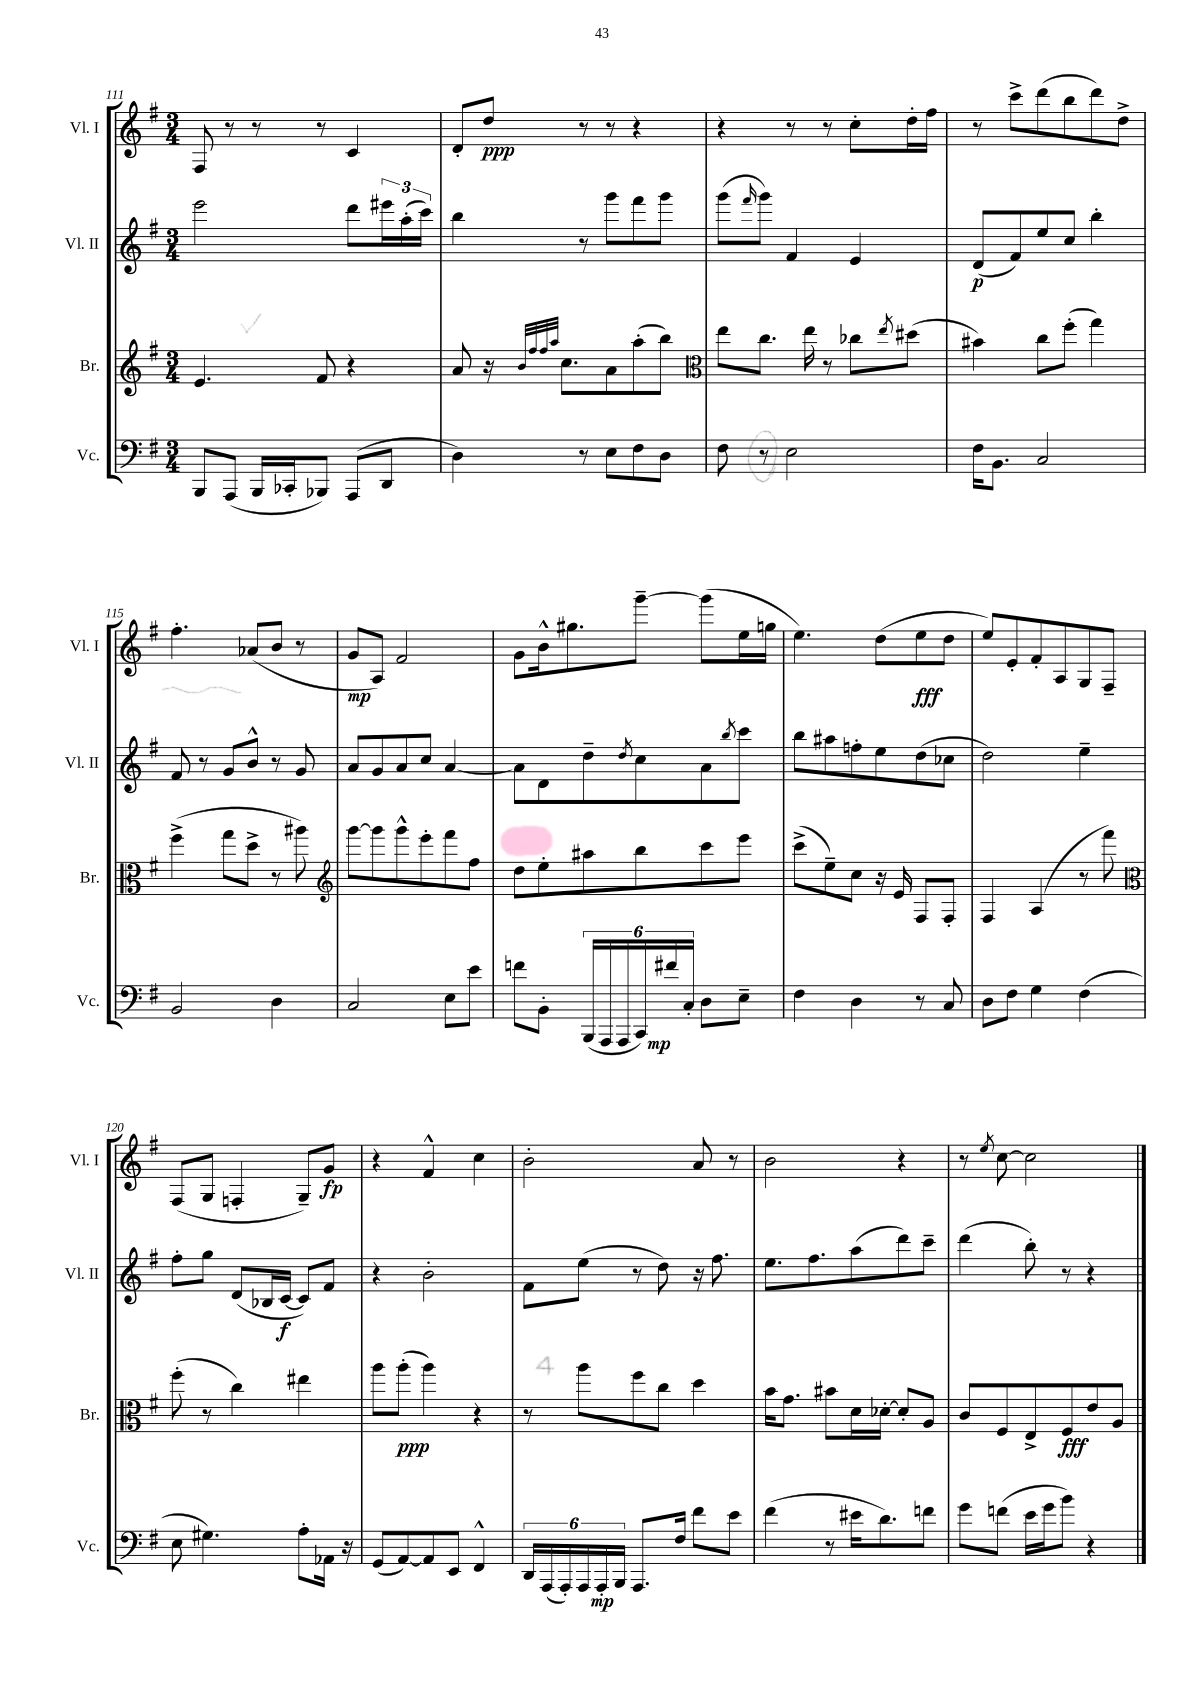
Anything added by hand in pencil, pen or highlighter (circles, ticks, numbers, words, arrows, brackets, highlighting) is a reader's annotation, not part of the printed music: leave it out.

**kern	**dynam	**kern	**dynam	**kern	**dynam	**kern	**dynam
*part4	*part4	*part3	*part3	*part2	*part2	*part1	*part1
*staff4	*staff4	*staff3	*staff3	*staff2	*staff2	*staff1	*staff1
*I"Vc.	*	*I"Br.	*	*I"Vl. II	*	*I"Vl. I	*
*I'Vc.	*	*I'Br.	*	*I'Vl. II	*	*I'Vl. I	*
*clefF4	*	*clefG2	*	*clefG2	*	*clefG2	*
*k[f#]	*	*k[f#]	*	*k[f#]	*	*k[f#]	*
*M3/4	*	*M3/4	*	*M3/4	*	*M3/4	*
=111	=111	=111	=111	=111	=111	=111	=111
8BBB/L	.	4.e/	.	2eee\	.	8F#/	.
(8AAA/J	.	.	.	.	.	8r	.
16BBB/LL	.	.	.	.	.	8r	.
16CC-X'/J	.	.	.	.	.	.	.
8BBB-X/J)	.	8f#/	.	.	.	8r	.
(8AAA/L	.	4r	.	8ddd\L	.	4c/	.
8DD/J	.	.	.	24eee#X\L	.	.	.
.	.	.	.	(24aa'\	.	.	.
.	.	.	.	24ccc\JJ)	.	.	.
=112	=112	=112	=112	=112	=112	=112	=112
4D\)	.	8a/	.	4bb\	.	8d'/L	.
.	.	16r	.	.	.	8dd/J	ppp
.	.	32qqb/LLL	.	.	.	.	.
.	.	32qqff#/	.	.	.	.	.
.	.	32qqff#/	.	.	.	.	.
.	.	32qqaa/JJJ	.	.	.	.	.
.	.	8.cc\L	.	.	.	.	.
8r	.	.	.	8r	.	8r	.
8E\L	.	8a\	.	8ggg\L	.	8r	.
8F#\	.	(8aa'\	.	8fff#\	.	4r	.
8D\J	.	8bb\J)	.	8ggg\J	.	.	.
=113	=113	=113	=113	=113	=113	=113	=113
*	*	*clefC3	*	*	*	*	*
8F#\	.	8ee\L	.	(8ggg\L	.	4r	.
.	.	.	.	16qqfff#/	.	.	.
8r	.	8.cc\J	.	8ggg\J)	.	.	.
2E\	.	.	.	4f#/	.	8r	.
.	.	16ee\	.	.	.	.	.
.	.	8r	.	.	.	8r	.
.	.	8cc-X\L	.	4e/	.	8cc'\L	.
.	.	8qee/	.	.	.	.	.
.	.	(8dd#X\J	.	.	.	16dd'\L	.
.	.	.	.	.	.	16ff#\JJ	.
=114	=114	=114	=114	=114	=114	=114	=114
16F#\KL	.	4b#X\)	.	(8d/L	p	8r	.
8.BB\J	.	.	.	.	.	.	.
.	.	.	.	8f#/)	.	8ccc^\L	.
2C/	.	8cc\L	.	8ee/	.	(8ddd\	.
.	.	(8ff#'\J	.	8cc/J	.	8bb\	.
.	.	4gg\)	.	4bb'\	.	8ddd\)	.
.	.	.	.	.	.	8dd^\J	.
!!LO:LB:g=z
=115	=115	=115	=115	=115	=115	=115	=115
2BB/	.	(4ff#^\	.	8f#/	.	4.ff#'\	.
.	.	.	.	8r	.	.	.
.	.	8gg\L	.	8g/L	.	.	.
.	.	8dd^\J	.	8b^^/J	.	(8a-X/L	.
4D\	.	8r	.	8r	.	8b/J	.
.	.	8aa#X\)	.	8g/	.	8r	.
=116	=116	=116	=116	=116	=116	=116	=116
*	*	*clefG2	*	*	*	*	*
2C/	.	[8ggg\L	.	8a/L	.	8g/L	mp
.	.	8ggg\]	.	8g/	.	8A/J)	.
.	.	8ggg^^\	.	8a/	.	2f#/	.
.	.	8eee'\	.	8cc/J	.	.	.
8E\L	.	8fff#\	.	[4a/	.	.	.
8e\J	.	8ff#\J	.	.	.	.	.
=117	=117	=117	=117	=117	=117	=117	=117
8fn\L	.	8dd\L	.	8a\L]	.	8g\L	.
8BB'\J	.	8ee'\	.	8d\	.	16b^^\k	.
.	.	.	.	.	.	8.gg#X\	.
(24BBB/LL	.	8aa#X\	.	8dd~\	.	.	.
24AAA/	.	.	.	.	.	.	.
24AAA/	.	.	.	.	.	.	.
.	.	.	.	8qdd/	.	.	.
24CC/)	.	8bb\	.	8cc\	.	[8ggg~\J	.
24f#X/	mp	.	.	.	.	.	.
24C'/JJ	.	.	.	.	.	.	.
8D\L	.	8ccc\	.	8a\	.	(8ggg\L]	.
.	.	.	.	8qbb/	.	.	.
8E~\J	.	8eee\J	.	8ccc\J	.	16ee\L	.
.	.	.	.	.	.	16ggn\JJ	.
=118	=118	=118	=118	=118	=118	=118	=118
4F#\	.	(8ccc^\L	.	8bb\L	.	4.ee\)	.
.	.	8ee~\)	.	8aa#X\	.	.	.
4D\	.	8cc\J	.	8ffn'\	.	.	.
.	.	16r	.	8ee\	.	(8dd\L	.
.	.	16e/	.	.	.	.	.
8r	.	8F#/L	.	(8dd\	.	8ee\	fff
8C/	.	8F#'/J	.	8cc-X\J	.	8dd\J	.
=119	=119	=119	=119	=119	=119	=119	=119
8D\L	.	4F#/	.	2dd\)	.	8ee/L)	.
8F#\J	.	.	.	.	.	8e'/	.
4G\	.	(4A/	.	.	.	8f#'/	.
.	.	.	.	.	.	8A/	.
(4F#\	.	8r	.	4ee~\	.	8G/	.
.	.	8fff#\)	.	.	.	8F#~/J	.
!!LO:LB:g=z
=120	=120	=120	=120	=120	=120	=120	=120
*	*	*clefC3	*	*	*	*	*
8E\	.	(8ff#'\	.	8ff#'\L	.	(8F#/L	.
4.G#X\)	.	8r	.	8gg\J	.	8G/J	.
.	.	4cc\)	.	(8d/L	.	4Fn'/	.
.	.	.	.	16B-X/L	.	.	.
.	.	.	.	[16c/JJ	f	.	.
8A'\L	.	4ee#X\	.	8c/L])	.	8G~/L)	.
16AA-X\Jk	.	.	.	8f#/J	.	8g/J	fp
16r	.	.	.	.	.	.	.
=121	=121	=121	=121	=121	=121	=121	=121
(8GG/L	.	8aa\L	.	4r	.	4r	.
[8AA/)	.	(8aa'\J	ppp	.	.	.	.
8AA/]	.	4aa\)	.	2b'\	.	4f#^^/	.
8EE/J	.	.	.	.	.	.	.
4FF#^^/	.	4r	.	.	.	4cc\	.
=122	=122	=122	=122	=122	=122	=122	=122
24DD/LL	.	8r	.	8f#\L	.	2b'\	.
(24AAA/	.	.	.	.	.	.	.
24AAA'/)	.	.	.	.	.	.	.
24AAA/	.	8aa\L	.	(8ee\J	.	.	.
24AAA'/	mp	.	.	.	.	.	.
24BBB/JJ	.	.	.	.	.	.	.
8.AAA/L	.	8ff#\	.	8r	.	.	.
.	.	8cc\J	.	8dd\)	.	.	.
16F#/Jk	.	.	.	.	.	.	.
8f#\L	.	4dd\	.	16r	.	8a/	.
.	.	.	.	8.ff#\	.	.	.
8e\J	.	.	.	.	.	8r	.
=123	=123	=123	=123	=123	=123	=123	=123
(4f#\	.	16b\KL	.	8.ee\L	.	2b\	.
.	.	8.g\J	.	.	.	.	.
.	.	.	.	8.ff#\	.	.	.
8r	.	8b#X\L	.	.	.	.	.
16e#X\KL	.	16d\L	.	(8aa\	.	.	.
8.d\)	.	[16d-X'\JJ	.	.	.	.	.
.	.	8d-'/L]	.	8ddd\)	.	4r	.
8fn\J	.	8A/J	.	8ccc~\J	.	.	.
=124	=124	=124	=124	=124	=124	=124	=124
8g\L	.	8c/L	.	(4ddd\	.	8r	.
.	.	.	.	.	.	8qee/	.
(8fn\J	.	8F#/	.	.	.	[8cc\	.
16e\LL	.	8E^/	.	8bb'\)	.	2cc\]	.
16g\J	.	.	.	.	.	.	.
8b\J)	.	8F#/	fff	8r	.	.	.
4r	.	8e/	.	4r	.	.	.
.	.	8A/J	.	.	.	.	.
==	==	==	==	==	==	==	==
*-	*-	*-	*-	*-	*-	*-	*-
